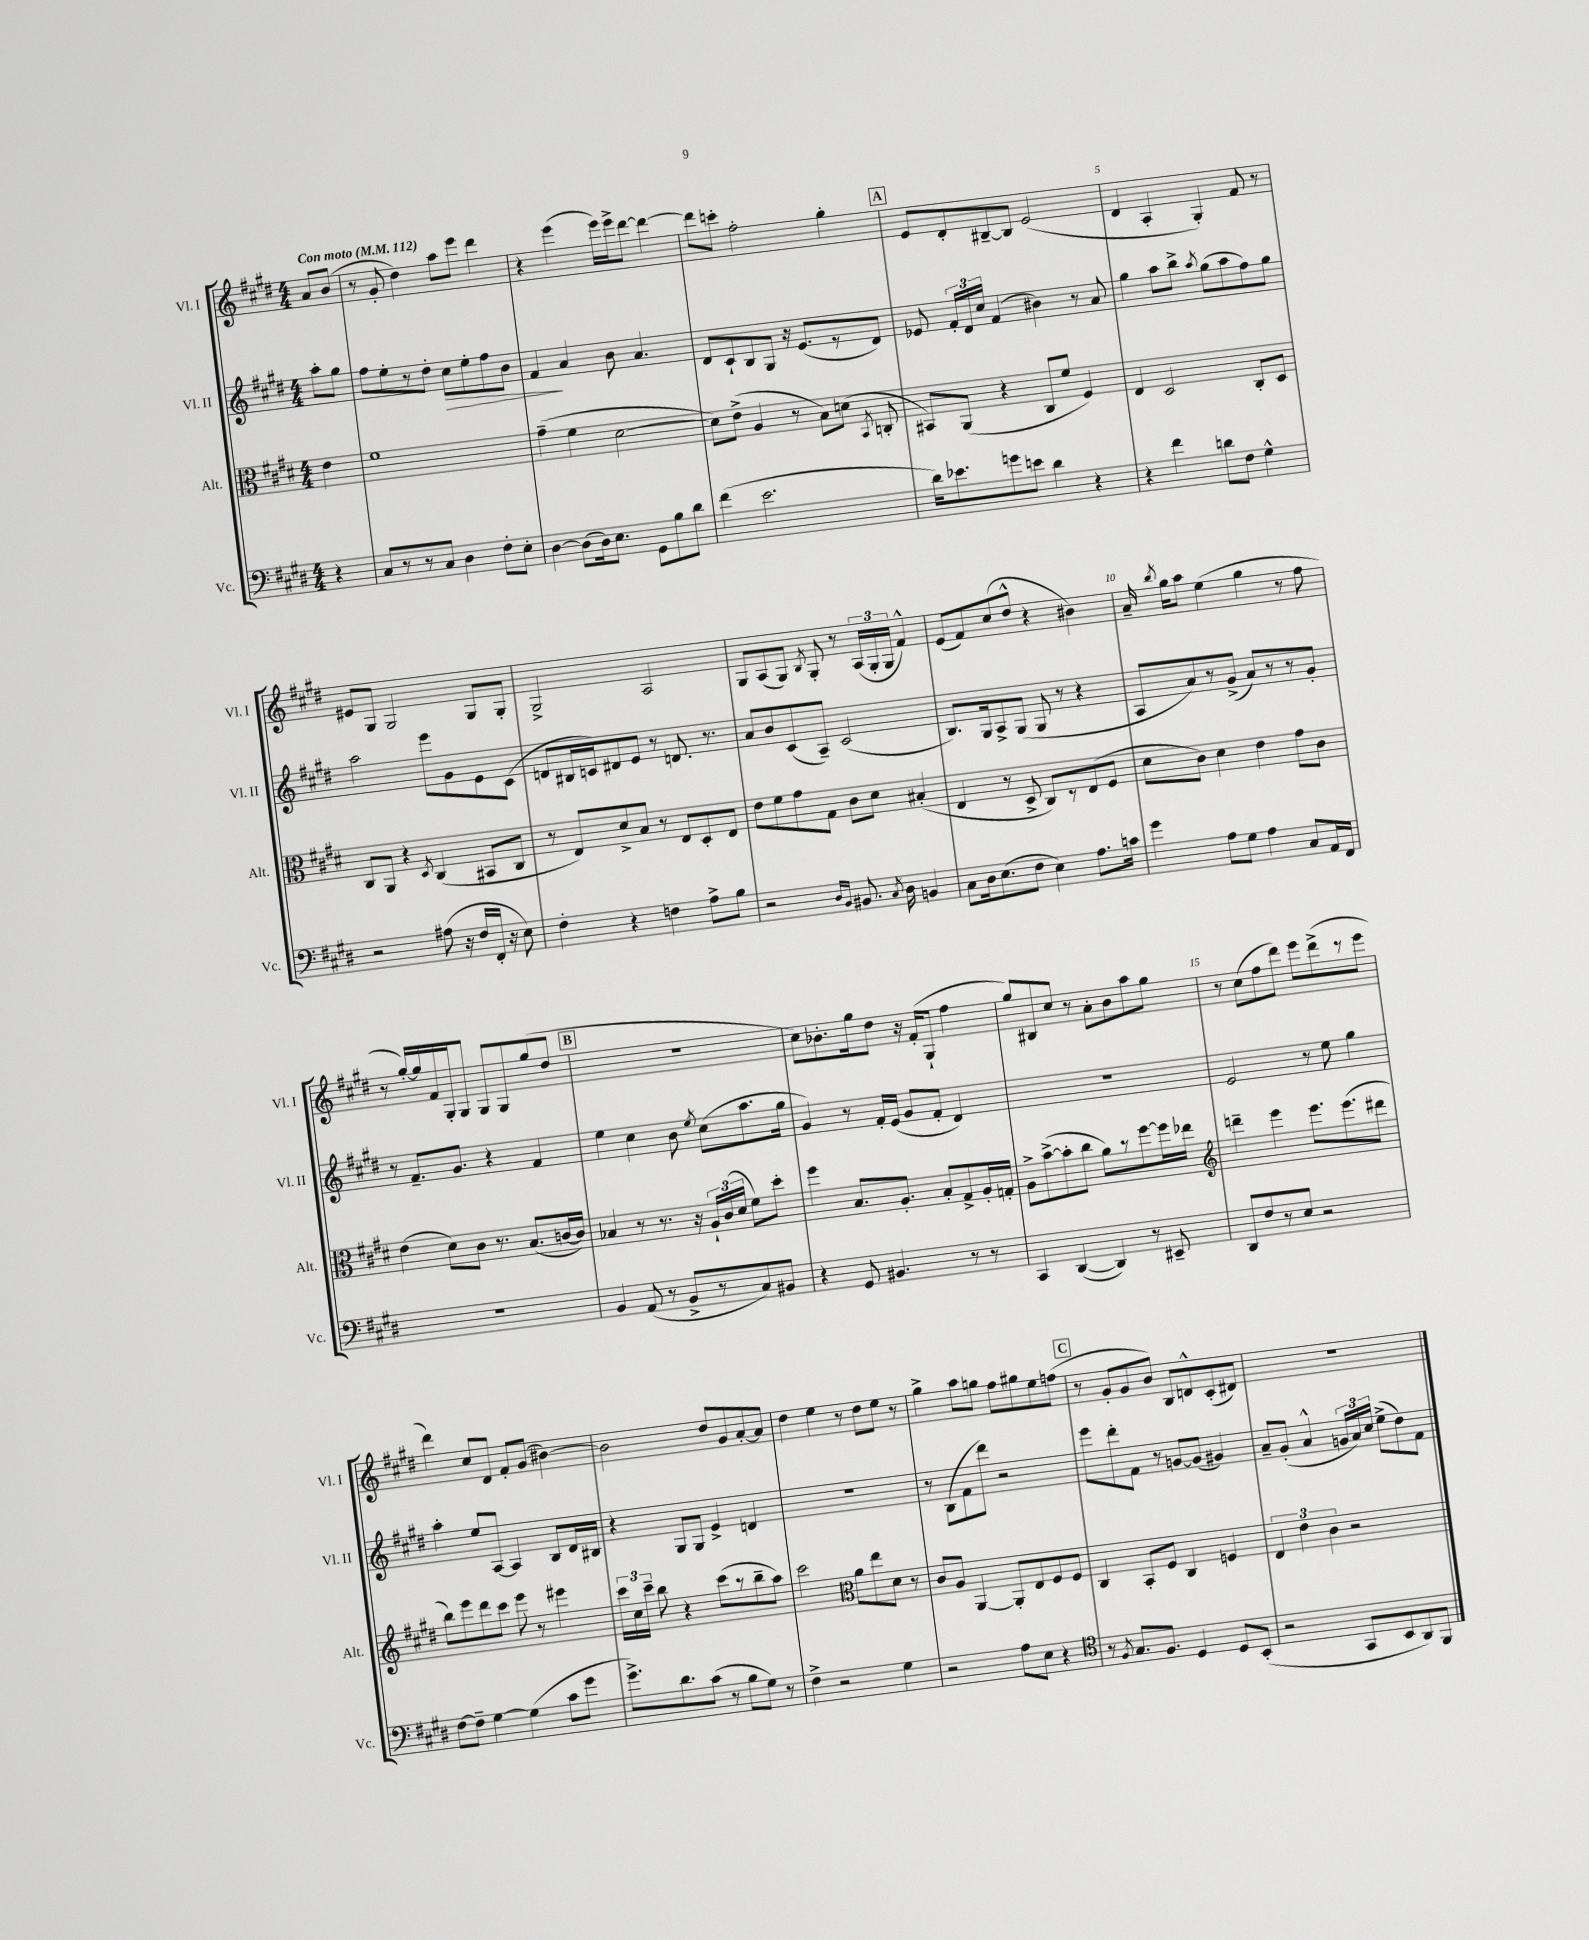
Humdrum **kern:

**kern	**kern	**kern	**kern
*staff4	*staff3	*staff2	*staff1
*clefF4	*clefC3	*clefG2	*clefG2
*k[f#c#g#d#]	*k[f#c#g#d#]	*k[f#c#g#d#]	*k[f#c#g#d#]
*M4/4	*M4/4	*M4/4	*M4/4
*MM112	*MM112	*MM112	*MM112
4r	4e\	8aa'\L	8a/L
.	.	8gg#\J	(8b/J
=	=	=	=
8C#/L	1f#	8ff#\L	8r
8r	.	8ee'\	8g#'/
8r	.	8r	4dd#\)
8C#/J	.	8dd#'\J	.
4D#\	.	8cc#\L	8aa\L
.	.	8ee'\	8eee\J
8F#'\L	.	8ff#\	4ddd#\
8E'\J	.	8b\J	.
=	=	=	=
[4D#\	(4g#~\	4f#/	4r
(8D#\]L	4f#\	4a/	(4eee\
16D#\k)	.	.	.
8.E\J	.	.	.
.	[2d#\	8b\	16eee\LL)
.	.	.	16eee^\J
8GG#\L	.	4.a/	[8ddd#\J
8B\	.	.	4ddd#\_
8d#\J	.	.	.
=	=	=	=
(4f#\	8d#\]L)	8d#/L	8ddd#\]L
.	(8e^\J	8c#`/	8ccc'\J
2.e\	4A/	8B/	2ff#'\
.	.	8G#/J	.
.	8r	16r	.
.	.	(8.e/L	.
.	8B\L)	.	.
.	(8d\J	8r	4gg#'\
.	8qBB/	.	.
.	8C'/	8d#/J)	.
=	=	=	=
16d#\LK)	8BB#/L)	8e-/	8e/L
8.e-\	.	.	.
.	(8AA/J	24f#'/LL	8d#'/
.	.	24d#/	.
.	.	24cc#/JJ	.
8g\	4r	(4f#/	[8B#~/
8e\J	.	.	8B#/]J
4d#\	8C#/L	4b#\)	(2e/
.	8f#/J	.	.
4r	4F#/)	8r	.
.	.	8a/	.
=	=	=	=
4r	4E/	4gg#\	4d#/
4f#\	2D#/	8aa\L	4A'/
.	.	8bb^\J	.
.	.	8qaa/	.
8d\L	.	(8gg#\L	4G#'/)
8F#\J	.	8aa\	.
4G#^^\	8C#'/L	8ff#\)	8f#/
.	8D#/J	8gg#\J	8r
=	=	=	=
2r	8C#/L	2aa\	8e#/L
.	8AA/J	.	8G#/J
.	4r	.	2G#/
.	8qD#/	.	.
(8A#\	(4C#/	8eee\L	.
16r	.	8g#\	.
16F#/LL	.	.	.
16FF#'/JJ	8BB#/L	8e\	8G#/L
16r	.	.	.
8E\)	8C#/J	(8c#\J	8G#'/J
=	=	=	=
4F#'\	8r	8d/L	2G#^/
.	8E/L)	16B#/L	.
.	.	16c/J)	.
4r	8d#^/	8d#/	.
.	8B/J	8e/J	.
4F\	8r	8r	2A/
.	8E/L	8.d/	.
8A^\L	8D#'/	.	.
.	.	8.r	.
8B\J	8E/J	.	.
=	=	=	=
2r	8e\L	8a/L	8G#/L
.	8f#\	8b/	(8A/
.	8g#\	(8c#/	8G#/J)
.	.	.	8qB/
.	8G#\J	8A~/J)	8G#'/
16qqD#/LL	.	.	.
16qqBB/JJ	.	.	.
8.BB#/	8c#\L	(2c#/	8r
.	8d#\J	.	(24A/LL
.	.	.	24G#'/
8qC#/	.	.	.
16D#\	.	.	.
.	.	.	24G#/JJ
4BB/	(4B#'/	.	4f#^^/)
=	=	=	=
8C#\L	4E/	8.B/L)	(8e/L
16D#\k	.	.	8f#/)
(8.E\	.	16G#/k	.
.	8r	8A^/	(8cc#/
8F#\J	8D#^/	(8G#/J	8dd#^^/J
4E\)	8C#/L)	8G#/	4r
.	8r	8r	.
8.A\L	(8E/	4r	4b#\)
.	8F#/J	.	.
16c\Jk	.	.	.
=	=	=	=
4g#\	8d#\L	8A/L	16a~/
.	.	.	8qbb/
.	.	.	16gg#\LK
.	8c#\J)	8a/)	8aa\J
8A\L	4d#\	8r	(4ee\
8G#\J	.	(8g#^/J	.
4A\	4e\	8a/L)	4gg#\
.	.	8r	.
8C#/L	8g#\L	8r	8r
16AA/L	8c#\J	8g#'/J	8ff#\
16FF#/JJ	.	.	.
=	=	=	=
1r	(4e\	8r	8r
.	.	8.f#~/L	[16gg#'/LL)
.	.	.	16gg#/]
.	8d#\L)	.	16f#/
.	.	8.g#/J	16G#'/J
.	8c#\J	.	8G#/J
.	8.r	4r	8G#/L
.	.	.	8G#/
.	(8.B/L	.	.
.	.	4f#/	(8gg#/
.	[16c/L	.	8dd#/J
.	16c/]JJ)	.	.
=	=	=	=
4BB/	4B-/	4ee\	1r
(8AA/	8r	4cc#\	.
8r	8.r	.	.
8BB^/L	.	8b\	.
.	16r	.	.
.	.	8qee/	.
8r	24A`/LL	(8cc#\L	.
.	(24c#/	.	.
.	24d#/JJ	.	.
8C#/)	8f#\L)	8.aa\	.
8BB#/J	8dd#'\J	.	.
.	.	16gg#\Jk	.
=	=	=	=
4r	4ff#\	4g#/)	8cc#\L)
.	.	.	8.b-'\
8GG#/	8.B/L	8r	.
.	.	.	16gg#\k
4.BB#/	.	16f#'/LL	8dd#\J
.	8.A'/J	(16e/JJ	.
.	.	8g#/L	16r
.	.	.	(16f#'/LK
.	8B'/L	8f#'/J	8G#`/J
8r	8G#^/	4d#/)	4ff#\
8r	16A'/L	.	.
.	16G'/JJ	.	.
=	=	=	=
4CC#/	8A^\L	1r	8gg#/L)
.	([8b^\	.	8B#/
([4DD#/	8b'\]	.	8cc#/J
.	8cc#\J	.	8r
4DD#/])	8a\L)	.	8a'\L
.	8r	.	8b\
8r	[8ff#\	.	8aa\
8EE#~/	16ff#\]L	.	8gg#\J
.	16ee-\JJ	.	.
=	=	=	=
*	*clefG2	*	*
8DD#/L	4ddd~\	2e/	8r
8F#/	.	.	(8cc#\L
8r	4eee\	.	8ff#\
8E/J	.	.	8ddd#\J)
2r	8.eee\L	8r	8eee\L
.	.	8ee\	(8ddd#^\
.	(8.eee\	.	.
.	.	4gg#\	8r
.	8ddd#\J	.	8eee\J
=	=	=	=
[8F#\L	8bb\L)	4aa'\	4ddd#\)
8F#~\]J	8eee\	.	.
[4G#\	8ddd#\	8ee/L	8cc#/L
.	8ccc#\J	[8A/J	8d#/J
(4G#\]	8eee\	4A/]	8f#'/L
.	8r	.	(8g#/J
8c#\L	4eee#\	8B/L	[4b#\)
8g#\J	.	16d#/L	.
.	.	16B#/JJ	.
=	=	=	=
8.g#^\L)	24ccc#\LL	4r	2b#\]
.	24cc#\	.	.
.	24ccc#~\JJ	.	.
.	8bb\	.	.
8.d#\	.	.	.
.	4r	8G#/L	.
(8c#\J	.	8G#/J	.
8r	(8ccc#\L	4e^/	8dd#/L
8B\L	8r	.	8g#/
8G#\J)	8bb~\	4d/	[8a'/
8r	8aa\J)	.	8a/]J
=	=	=	=
4F#^\	2ccc#\	1r	4dd#\
2r	.	.	4ee\
*	*clefC3	*	*
.	8a\L	.	8r
.	8ee\	.	8dd#\L
4G#\	8d#\J	.	8ee\J
.	8r	.	8r
=	=	=	=
2r	8c#/L	8r	4gg#^\
.	8A/J	(8B\L	.
.	[4AA/	8f#\	8aa\L
.	.	8ddd#\J)	8gg\J
8A\L	8AA'/]L	2r	8ff#\L
8E\J	8E/	.	8gg#\
4r	8F#/	.	8ee\
.	8F#/J	.	(8ff\J
=	=	=	=
*clefC4	*	*	*
8r	4C#/	8eee\L	8r
8qF#/	.	.	.
8.G#/L	.	8ddd#'\	8g#'/L
.	8BB'/L	8f#\J	8g#/
8.F#/J	.	.	.
.	8F#/J	8r	8b/J)
4D#/	4C#/	[8g/L	8B/L
.	.	(8g/]J	8d^^/
8D#/L	4F/	4g#/)	(8c#'/
(8BB'/J	.	.	8d#/J)
=	=	=	=
2r	6E/	8a~/L	1r
.	.	(8g#'/J	.
.	6e\	.	.
.	.	4a^^/	.
.	6c#\	.	.
8GG#/L	2r	24g/LL	.
.	.	24a/)	.
.	.	24cc#/JJ	.
8BB/	.	(8ee^\L	.
8AA/)	.	8dd#\)	.
8FF#/J	.	8f#\J	.
==	==	==	==
*-	*-	*-	*-
